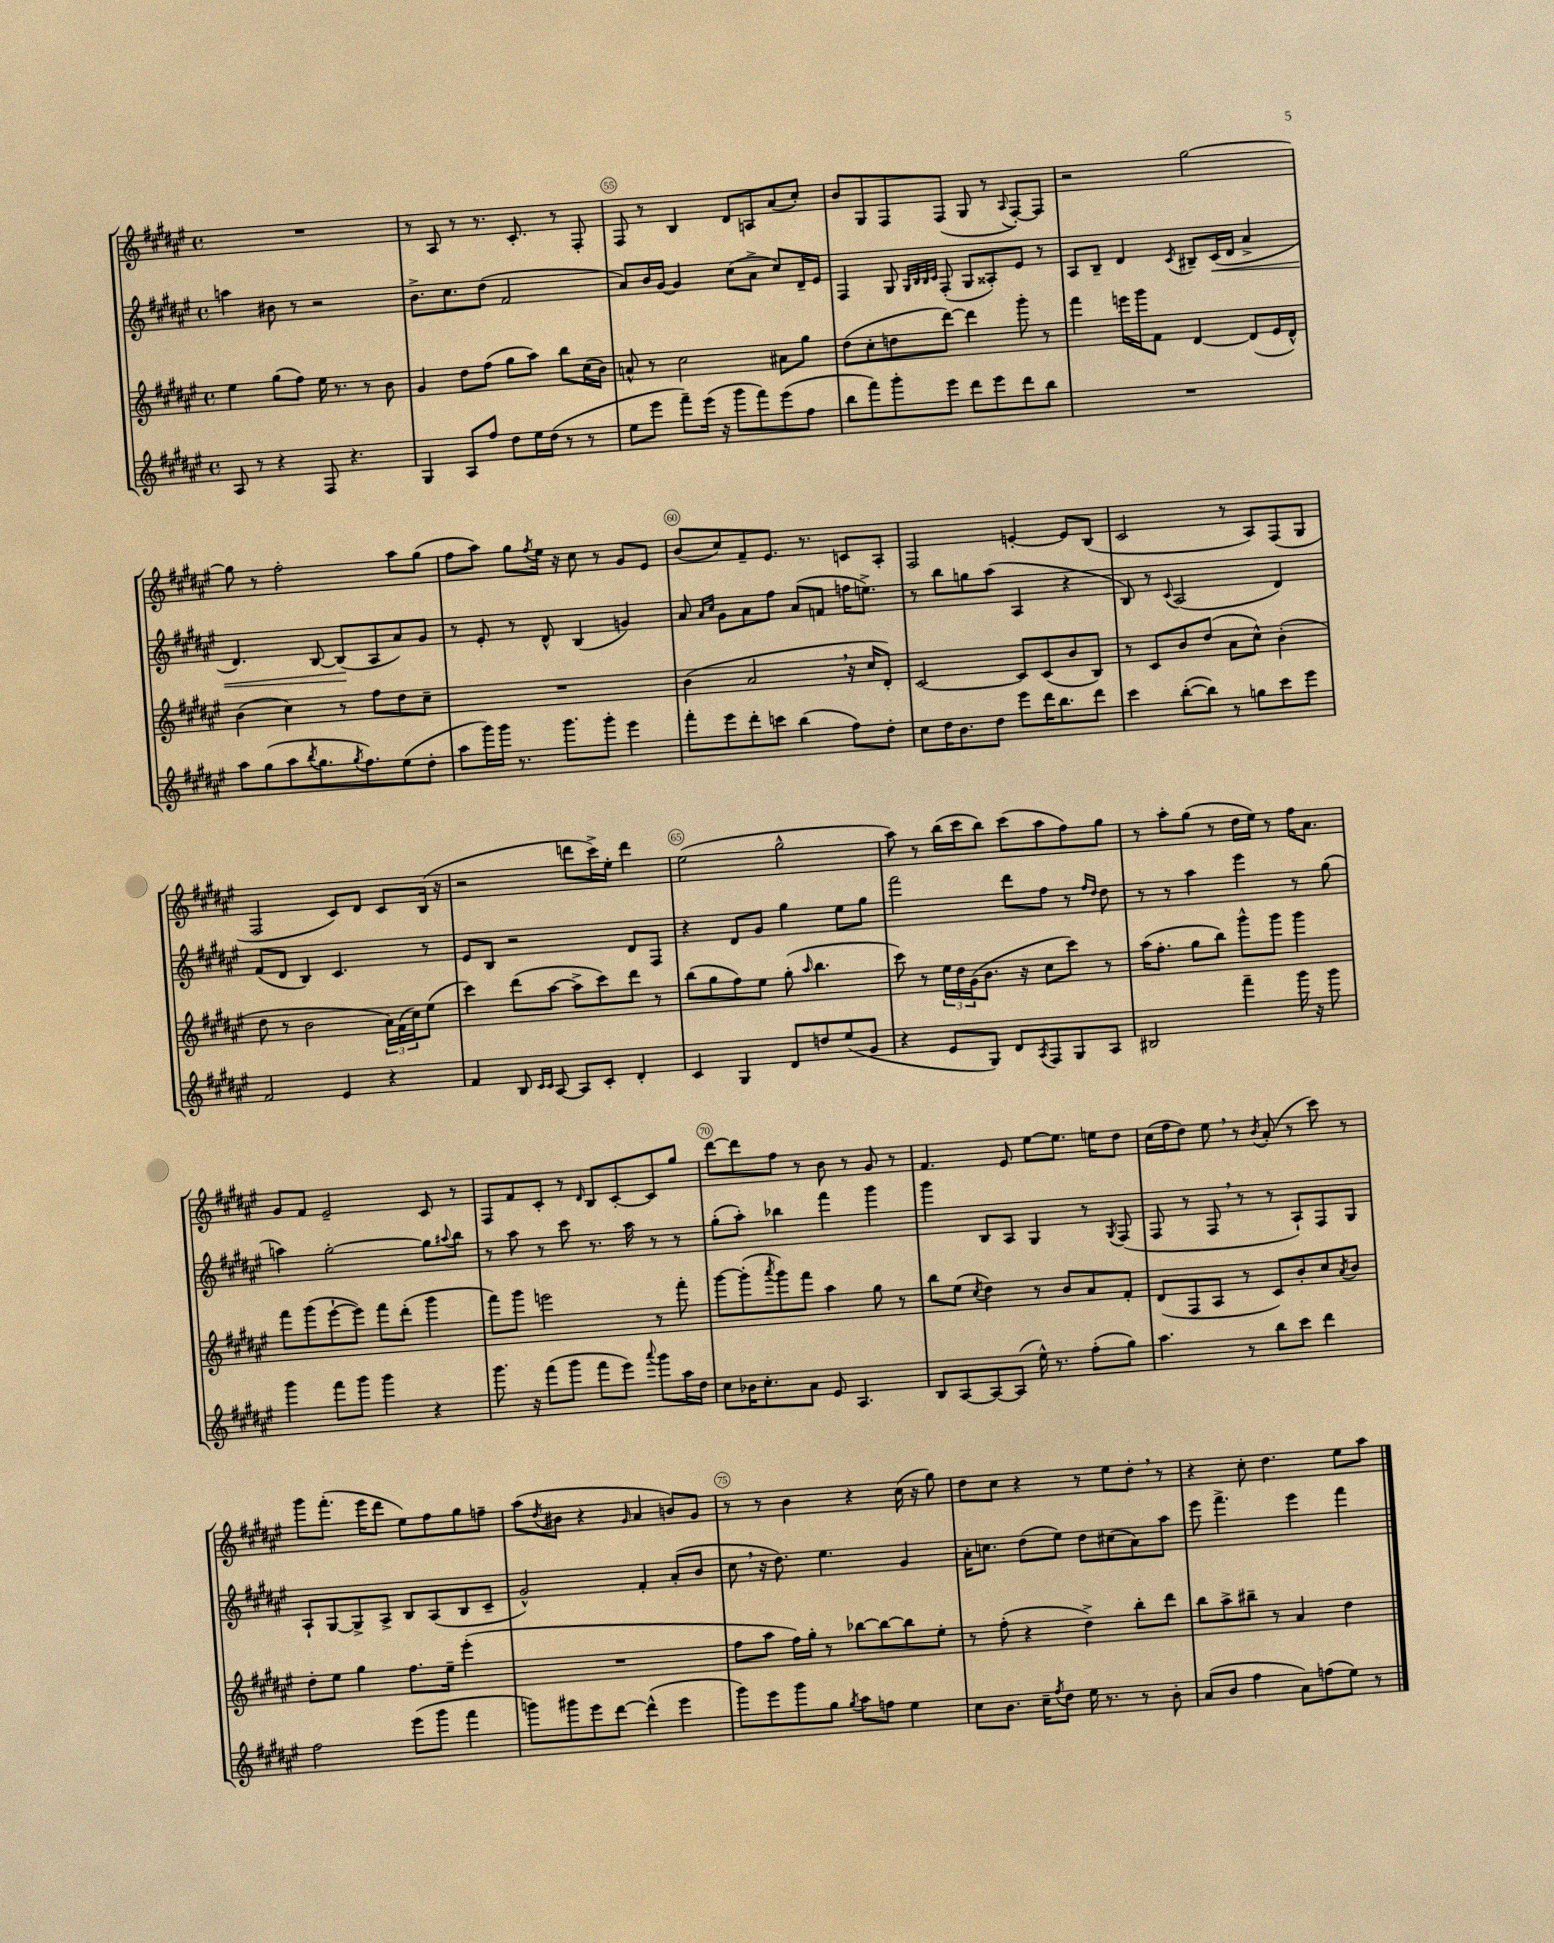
<<
\new StaffGroup <<
\new Staff = "s0" {
    \clef treble \key fis \major \defaultTimeSignature \time 4/4
    R1 |
    r8 ais8 r8 r8. cis'8.-. r8 fis8-. |
    fis8 r8 b4 dis'8 a8 ais'8( cis''8-.) |
    b'8 gis8 fis8 fis8( gis8 r8 \appoggiatura { ais8 } fis8~-.) fis8 |
    r2 gis''2~ |
    gis''8 r8 fis''2-. ais''8 gis''8( |
    fis''8 ais''8) gis''8 \acciaccatura { fis''8 } eis''16 r16 cis''8 r8 gis'8 eis'8 |
    b'8( cis''8) fis'8-- eis'8. r8. c'8 ais8-. |
    fis2 e'4~-. e'8 b8( |
    cis'2 r8 ais8) fis8( gis8 |
    fis2 cis'8) dis'8 cis'8 b16( r16 |
    r2 d'''8 cis'''16->) eis''16-. d'''4 |
    eis''2( gis''2-^ |
    ais''8) r8 b''16( cis'''16 b''8) cis'''8( ais''8 fis''8) gis''8 |
    r8 ais''8-. gis''8( r8 dis''16 eis''16) r8 fis''16 ais'8. |
    gis'8 fis'8 eis'2-- cis'8 r8 |
    fis8 fis'8 cis'8-. r8 \grace { dis'16 } b8 cis'8~-. cis'8 gis''8 |
    dis'''8~ dis'''8 fis''8 r8 b'8 r8 gis'8 r8 |
    fis'4. eis'8 eis''8~ eis''8. e''16 dis''8 |
    cis''16( fis''16 dis''8) eis''8 \breathe r8 \acciaccatura { b'8 } ais'8-.( r8 cis'''8) r8 |
    gis'''8 fis'''8.-.( eis'''16 dis'''8 eis''8) fis''8 gis''8 f''8-- |
    ais''8( \acciaccatura { dis''8 } bis'8 r4 \grace { gis'16 } ais'4 b'8) gis'8 |
    r8 r8 b'4 r4 cis''16( r16 gis''8) |
    dis''8 cis''8 r4 r8 eis''8 dis''8-. \breathe r8 |
    r4 cis''8-. dis''4. eis''8 ais''8 \bar "|." |
}
\new Staff = "s1" {
    \clef treble \key fis \major \defaultTimeSignature \time 4/4
    a''4 bis'8 r8 r2 |
    b'8.-> cis''8. dis''8( fis'2 |
    ais'8) b'16 gis'16~ gis'4 cis''8( ais'8-> cis''8) dis'16-- eis'16 |
    fis4 gis8 \grace { gis32 b32 b32 cis'32 } fis8-.( gis8 aisis8-.) eis'8 r8 |
    ais8 b8-- dis'4 \acciaccatura { cis'8 } bis8-- cis'16\<( dis'16 ais'4-> |
    dis'4.) b8~ b8\!( ais8 ais'8) gis'8 |
    r8 eis'8-. r8 dis'8-^ b4( g'4) |
    ais'8 \grace { ais'16 cis''16 } gis'8 ais'8 fis''8 ais'8( f'8 f''16 e''8.->) |
    r8 b''8 g''8 ais''8( ais4 r4 |
    b8) r8 \appoggiatura { cis'8 } ais2( dis'4) |
    fis'8( dis'8 b4) cis'4. r8 |
    eis'8 b8 r2 dis'8 fis8 |
    r4 dis'8 gis'8 gis''4 eis''8 gis''8 |
    fis'''2 dis'''8 fis''8 r8 \grace { fis''16 dis''16 } dis''8 |
    r8 r8 ais''4 eis'''4 r8 gis''8( |
    a''4) gis''2~-. gis''8 \appoggiatura { ais''8 } b''8 |
    r8 ais''8 r8 cis'''8 r8. ais''16 r8 r8 |
    gis''8-.( ais''8-.) bes''4 fis'''4 gis'''4 |
    gis'''4 b8 ais8 gis4 r8 \acciaccatura { gis8 } fis8( |
    fis8 r8 fis8 \breathe r8 r8 ais8-!) fis8 gis8 |
    ais8-! gis8~ gis8-> ais8-> b8 ais8( b8 cis'8-- |
    gis'2-^) fis'4-. ais'8-.( b'8 |
    cis''8 \breathe r16 dis''8.) eis''4. gis'4 |
    ais'16-. c''8. dis''8( eis''8) dis''8 cis''8( ais'8) ais''8 |
    eis'''8 fis'''4.-> eis'''4 fis'''4 \bar "|." |
}
\new Staff = "s2" {
    \clef treble \key fis \major \defaultTimeSignature \time 4/4
    eis''4 gis''8( fis''8) eis''16 r8. r8 b'8 |
    gis'4 dis''8 fis''8( gis''8 ais''8) b''8 cis''16( b'16) |
    a'8-^ r8 cis''2 ais'8 gis''8 |
    dis''8( cis''8-. d''8 dis'''8~) dis'''4 gis'''8-. r8 |
    fis'''4 e'''16 gis'''16 fis'8 dis'4~ dis'8( eis'16 dis'16-^) |
    b'4( cis''4) r8 fis''8 dis''8 cis''8-- |
    R1 |
    b'4( ais'2 \breathe r16 cis''16 dis'8-.) |
    cis'2~ cis'8 cis'8( b'8 b8) |
    r8 cis'8 b'8 dis''8( ais'8 cis''8-^) b'4-.( |
    dis''8 r8 b'2 \tuplet 3/2 { ais'16) fis'16( cis''16) } eis''8( |
    cis'''4) dis'''8( ais''8~ ais''8-> cis'''8) dis'''8 r8 |
    b''8( gis''8 fis''8) eis''8 gis''8-.( \grace { ais''16 } b''4. |
    cis'''8) r8 \tuplet 3/2 { eis''16 dis''16 gis'16( } b'8. r16 cis''8 cis'''8) r8 |
    ais''16( fis''8.-. gis''8 b''8) gis'''8-^ gis'''8 gis'''4 |
    fis'''8 gis'''8( eis'''8~-! eis'''8) fis'''8 dis'''8-.( gis'''4 |
    fis'''8) gis'''8 e'''2 r8 fis'''8-. |
    gis'''8~ gis'''8-.( \acciaccatura { ais'''8 } gis'''8) fis'''8 ais''4 gis''8 r8 |
    b''8 eis''8( \acciaccatura { cis''8 } dis''4) r8 b'8 ais'8 fis'8-. |
    dis'8( fis8 ais8 r8 cis'8) b'8-. cis''8 \acciaccatura { ais'8 } b'8 |
    dis''8-. eis''8 gis''4 fis''8. eis''16-- eis'''4-.( |
    R1 |
    fis''8 ais''8 fis''16) gis''16-. r8 bes''8~ bes''8~ bes''8 eis''8-. |
    r8 fis''8-.( r4 dis''4->) b''8-. dis'''8 |
    b''8 ais''8-> bis''8-- r8 ais'4 dis''4 \bar "|." |
}
\new Staff = "s3" {
    \clef treble \key fis \major \defaultTimeSignature \time 4/4
    ais8 r8 r4 fis8 r4. |
    gis4 ais8 fis''8 dis''8 eis''16 dis''16( r8 r8 |
    eis''8 eis'''8 fis'''8--) eis'''16( r16 gis'''8 fis'''8) eis'''8( fis''8 |
    b''8 fis'''8) gis'''8-. eis'''8 dis'''8 eis'''8 dis'''8 b''8 |
    R1 |
    ais''8 gis''8( ais''8 \acciaccatura { b''8 } gis''8. \acciaccatura { gis''8 } fis''8.) eis''8( dis''8-. |
    ais''8 gis'''16) gis'''16 r8. gis'''8. gis'''8-. eis'''4 |
    fis'''8-. eis'''8 dis'''8-. c'''8 b''4( fis''8) dis''8-. |
    cis''8 dis''16 b'8. dis''8 eis'''8 dis'''16 b''8. dis'''8 |
    cis'''4 b''8~-.( b''8) r8 g''8 cis'''8 eis'''8 |
    fis'2 eis'4 r4 |
    fis'4 b8 \grace { cis'16 cis'16 } ais8~ ais8 cis'8-. dis'4-. |
    cis'4 gis4 dis'8 d''8 eis''8( gis'8 |
    r4 eis'8 gis8) dis'8 \acciaccatura { ais8 } fis8 gis8 ais8 |
    bis2 fis'''4-- gis'''16 r16 gis'''8 |
    gis'''4 fis'''8 gis'''8 gis'''4 r4 |
    gis'''8. r16 fis'''8( gis'''8 fis'''8 eis'''8) \appoggiatura { ais'''8 } gis'''8 ais''16 dis''16 |
    cis''8 bes'16 cis''8.-. ais'8 eis'8 ais4. |
    b8 ais8~ ais8~ ais8( eis''16-^) r8. fis''8-.( gis''8) |
    ais''4. r8 b''8 cis'''8 dis'''4 |
    fis''2 eis'''8( gis'''8 fis'''4 |
    g'''8) gis'''8 eis'''8 dis'''8~ dis'''4-^( eis'''4 |
    gis'''8) eis'''8 gis'''8 gis''8 \acciaccatura { gis''8 } ais''8 f''8 eis''4 |
    cis''8 b'8. cis''16-- \acciaccatura { fis''8 } dis''8 eis''16 r8. r8 b'8-. |
    ais'8( b'8 fis''4 ais'8) f''8( eis''8) r8 \bar "|." |
}
>>
>>
\layout { \context { \Score currentBarNumber = #53 \override BarNumber.break-visibility = ##(#f #t #t) barNumberVisibility = #(every-nth-bar-number-visible 5) \override BarNumber.stencil = #(make-stencil-circler 0.1 0.3 ly:text-interface::print) } }
